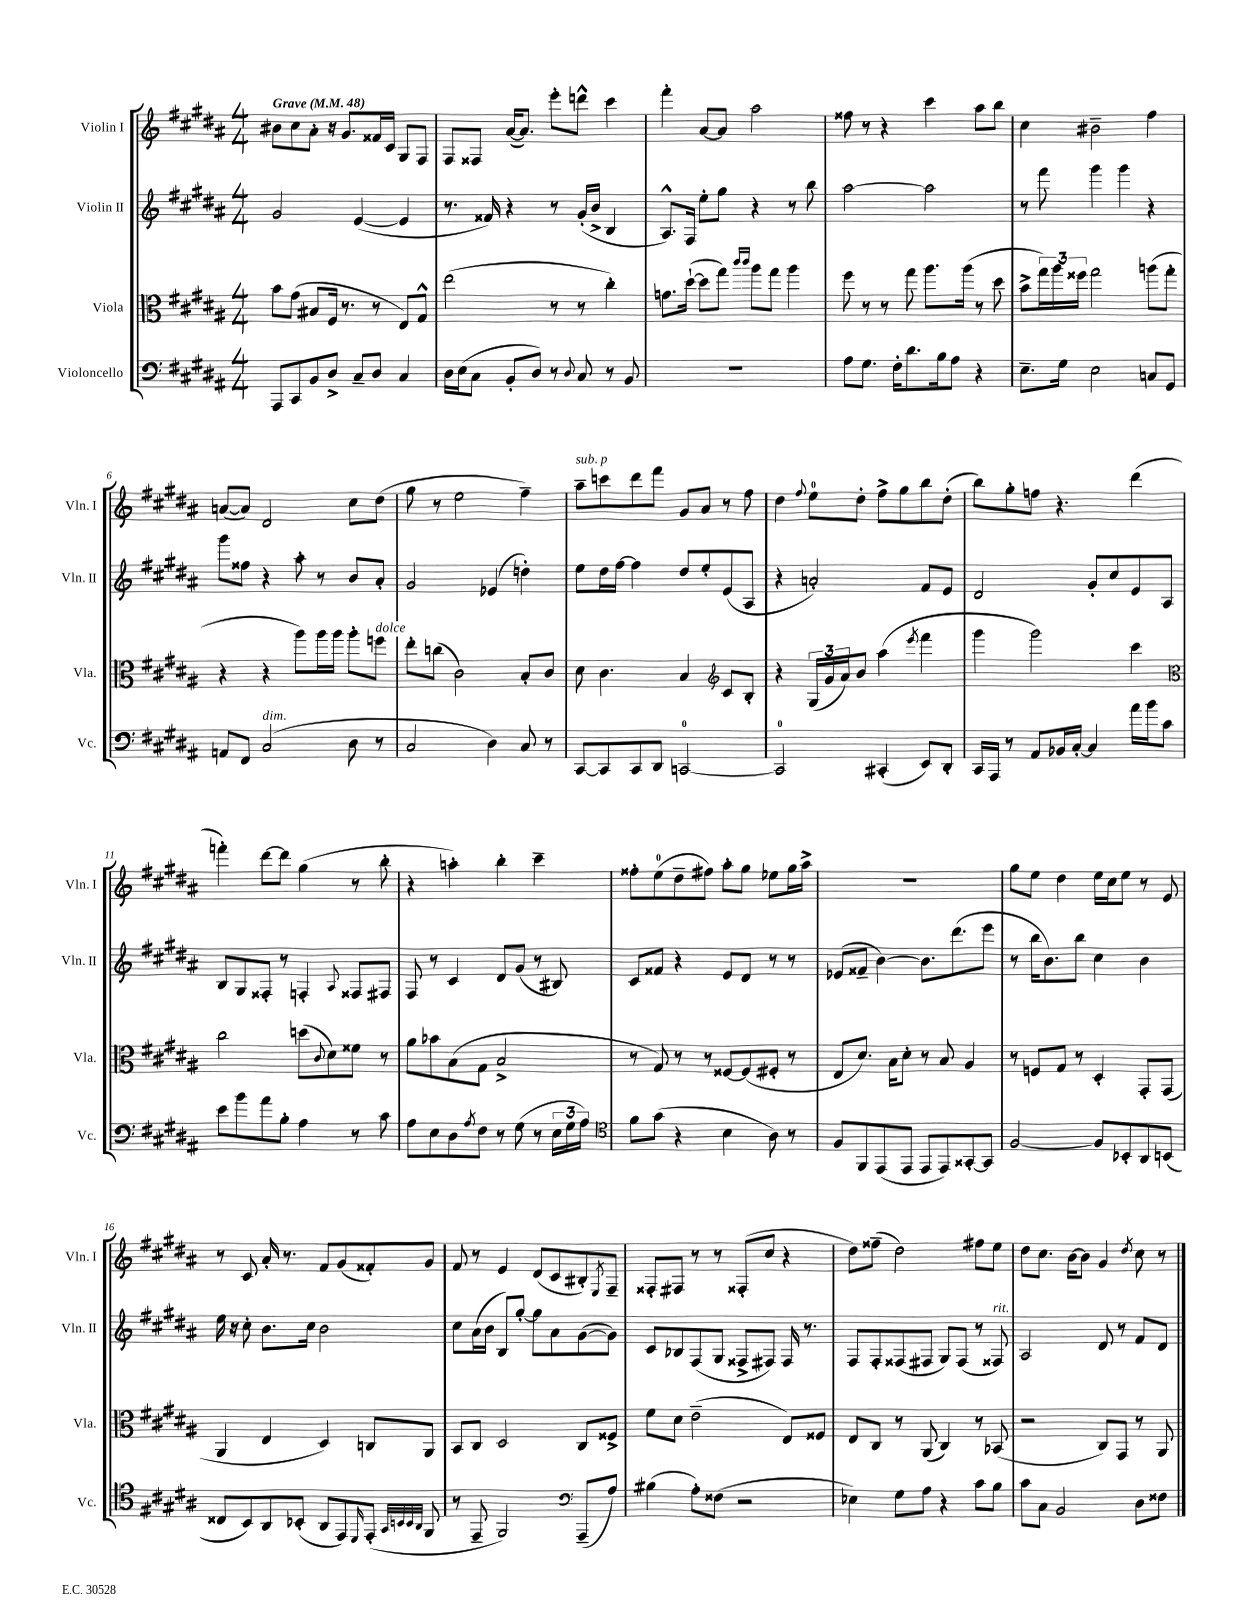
<<
\new StaffGroup <<
\new Staff = "s0" \with { instrumentName = "Violin I" shortInstrumentName = "Vln. I" } {
    \clef treble \key b \major \numericTimeSignature \time 4/4 \tempo "Grave" 4 = 48
    bis'8 cis''8 ais'8-. r16 gis'8. fisis'16 cis'16 gis8 fis8 |
    fis8 fisis8 ais'16~( ais'8.) e'''8-. d'''8-^ cis'''4 |
    fis'''4-. ais'8~ ais'8 ais''2 |
    fisis''8 r8 r4 cis'''4 ais''8 b''8 |
    cis''4 bis'2-- fis''4 |
    a'8~( a'8) dis'2 cis''8 dis''8( |
    gis''8 r8 e''2 fis''4--) |
    ais''8--^\markup { \italic "sub. p" } c'''8 dis'''8 fis'''8 gis'8 ais'8 r8 fis''8 |
    dis''4 \appoggiatura { fis''8 } e''8-0 dis''8-. fis''8-> gis''8 b''8 dis''8-.( |
    b''8) gis''8-. f''8 r4. dis'''4( |
    f'''4-.) dis'''8~ dis'''8 gis''4( r8 b''8-. |
    r4 a''4-.) b''4-. cis'''4-- |
    fisis''8-. e''8-0( dis''8-- fis''8) ais''8-. gis''8 ees''8 gis''16 ais''16-> |
    R1 |
    gis''8 e''8 dis''4 e''16 cis''16 e''8 r8 e'8 |
    r8 cis'8 ais'16-. r8. fis'8 gis'8( fisis'8-.) gis'8 |
    fis'8 r8 e'4 dis'8( cis'8 bis8-.) \acciaccatura { e8 } fis8-- |
    fisis8-. fis8 r8 r8 fisis8-.( cis''8 r4 |
    dis''8) fisis''8--( dis''2) fis''8 e''8 |
    dis''8 cis''8. b'16~ b'8 gis'4 \acciaccatura { dis''8 } cis''8 r8 \bar "|." |
}
\new Staff = "s1" \with { instrumentName = "Violin II" shortInstrumentName = "Vln. II" } {
    \clef treble \key b \major \numericTimeSignature \time 4/4
    gis'2 e'4~( e'4 |
    r8. fisis'16) r4 r8 gis'16-.( b'16-> b4 |
    ais8.-^) fis16 e''8-. gis''8 r4 r8 b''8 |
    ais''2~ ais''2 |
    r8 fis'''8 gis'''4 gis'''4 r4 |
    gis'''8 fisis''8 r4 ais''8-. r8 b'8 ais'8-. |
    gis'2 ees'4( d''4-.) |
    e''8 dis''16 fis''16~ fis''4 dis''8 e''8-. e'8( ais8 |
    r4 a'2-.) fis'8 e'8 |
    dis'2 gis'8-. cis''8 e'8 ais8 |
    b8 gis8 fisis8-. r8 f4-. \appoggiatura { ais8 } fisis8 fis8 |
    fis8 r8 cis'4 dis'8 gis'8( r8 bis8) |
    cis'8 fisis'8 r4 e'8 dis'8 r8 r8 |
    ees'8( fisis'8-- b'4~) b'8. dis'''8.( e'''8 |
    r8 b''16 b'8.) b''8 cis''4 b'4 |
    e''16 r16 cis''8-. b'8. cis''16 b'2 |
    cis''8 ais'16( b'16 b8) gis''8~-. gis''8 ais'8 gis'8~( gis'8) |
    cis'8 bes8 fis8( gis8 fisis8-> fis8) fis16 r8. |
    fis8 fis8-. fisis8( fis8 gis8) fis8( r8 fisis8^\markup { \italic "rit." }) |
    ais2 dis'8 r8 fis'8 dis'8 \bar "|." |
}
\new Staff = "s2" \with { instrumentName = "Viola" shortInstrumentName = "Vla." } {
    \clef alto \key b \major \numericTimeSignature \time 4/4
    b'8 gis'8( bis8 fis16 r8. r8 e8) gis8-^ |
    e''2( r8 r8 cis''4-.) |
    g'8. dis''16~-!( dis''8 gis''8) \grace { cis'''16 cis'''16 } ais''8 gis''8 ais''4 |
    fis''8 r8 r8 gis''8 ais''8. ais''16( r8 dis''8 |
    b'8-> \tuplet 3/2 { gis''16) ais''16 fisis''16 } gis''2 a''8( gis''8-. |
    r4 r4 ais''8) ais''16 ais''16 ais''8-. f''8^\markup { \italic "dolce" } |
    e''8-. c''8( cis'2) b8-. cis'8 |
    dis'8 cis'4. b4 \clef treble cis'8 b8-. |
    r4 \tuplet 3/2 { gis16( gis'16 ais'16) } b'8 ais''4( \acciaccatura { e'''8 } fis'''4 |
    gis'''4 gis'''2) cis'''4 |
    \clef alto cis''2 d''8( \appoggiatura { cis'8 } dis'8) fisis'8 r8 |
    ais'8 bes'8 b8( gis8 b2-> |
    r8 gis8) r8 r8 fisis8~ fisis8( fis8-. r8 |
    e8 dis'8.) b16 dis'8-. r8 b8 ais4 |
    r8 f8 gis8 r8 dis4-. gis,8-. gis,8( |
    ais,4 e4 dis4) c8 ais,8 |
    b,8 cis8 dis2 cis8 fisis8-> |
    fis'8 dis'8 e'2--( e8) fisis8 |
    e8 cis8 r8 ais,8( cis4) r8 bes,8( |
    r2 cis8) gis,8 r8 ais,8 \bar "|." |
}
\new Staff = "s3" \with { instrumentName = "Violoncello" shortInstrumentName = "Vc." } {
    \clef bass \key b \major \numericTimeSignature \time 4/4
    ais,,8 cis,8 b,8 dis8-> cis8-- dis8 cis4 |
    dis16 e16( cis8 b,8-. dis8) r8 \appoggiatura { dis8 } cis8 r8 b,8 |
    R1 |
    ais8 gis8. fis16-. dis'8. b16 ais8 r4 |
    e8.-- gis16 e2 c8 gis,8 |
    a,8 fis,8 cis2^\markup { \italic "dim." }( dis8 r8 |
    cis2 dis4) cis8 r8 |
    cis,8~ cis,8 cis,8 dis,8 c,2-0~ |
    c,2-0 cis,4-.( e,8) dis,8-. |
    cis,16 ais,,16 r8 ais,8 bes,16 cis16~-. cis4 ais'16 b'16 cis'8 |
    e'8 b'8 ais'8 b8-. ais4 r8 cis'8 |
    ais8 e8 dis8 \acciaccatura { ais8 } fis8 r8 gis8( r8 \tuplet 3/2 { e16 gis16 ais16) } |
    \clef tenor fis'8 gis'8( r4 b4 ais8) r8 |
    fis8 fis,8 e,8( e,8 e,8 e,8) gisis,8~-. gisis,8 |
    fis2~ fis8 bes,8-. ais,8 b,8( |
    cisis8 b,8) ais,8 bes,8-.( ais,8 e,8) \grace { dis,16 } e,8-.( \grace { gis,32 b,32 b,32 ais,32 } fis,8 |
    r8 e,8-- fis,2) \clef bass ais,,8--( ais8) |
    bis4( ais8-.) fisis8( r2 |
    ees4) gis8 ais8 r4 cis'8 b8 |
    cis'8 cis8 b,2 dis8 fisis8 \bar "|." |
}
>>
>>
